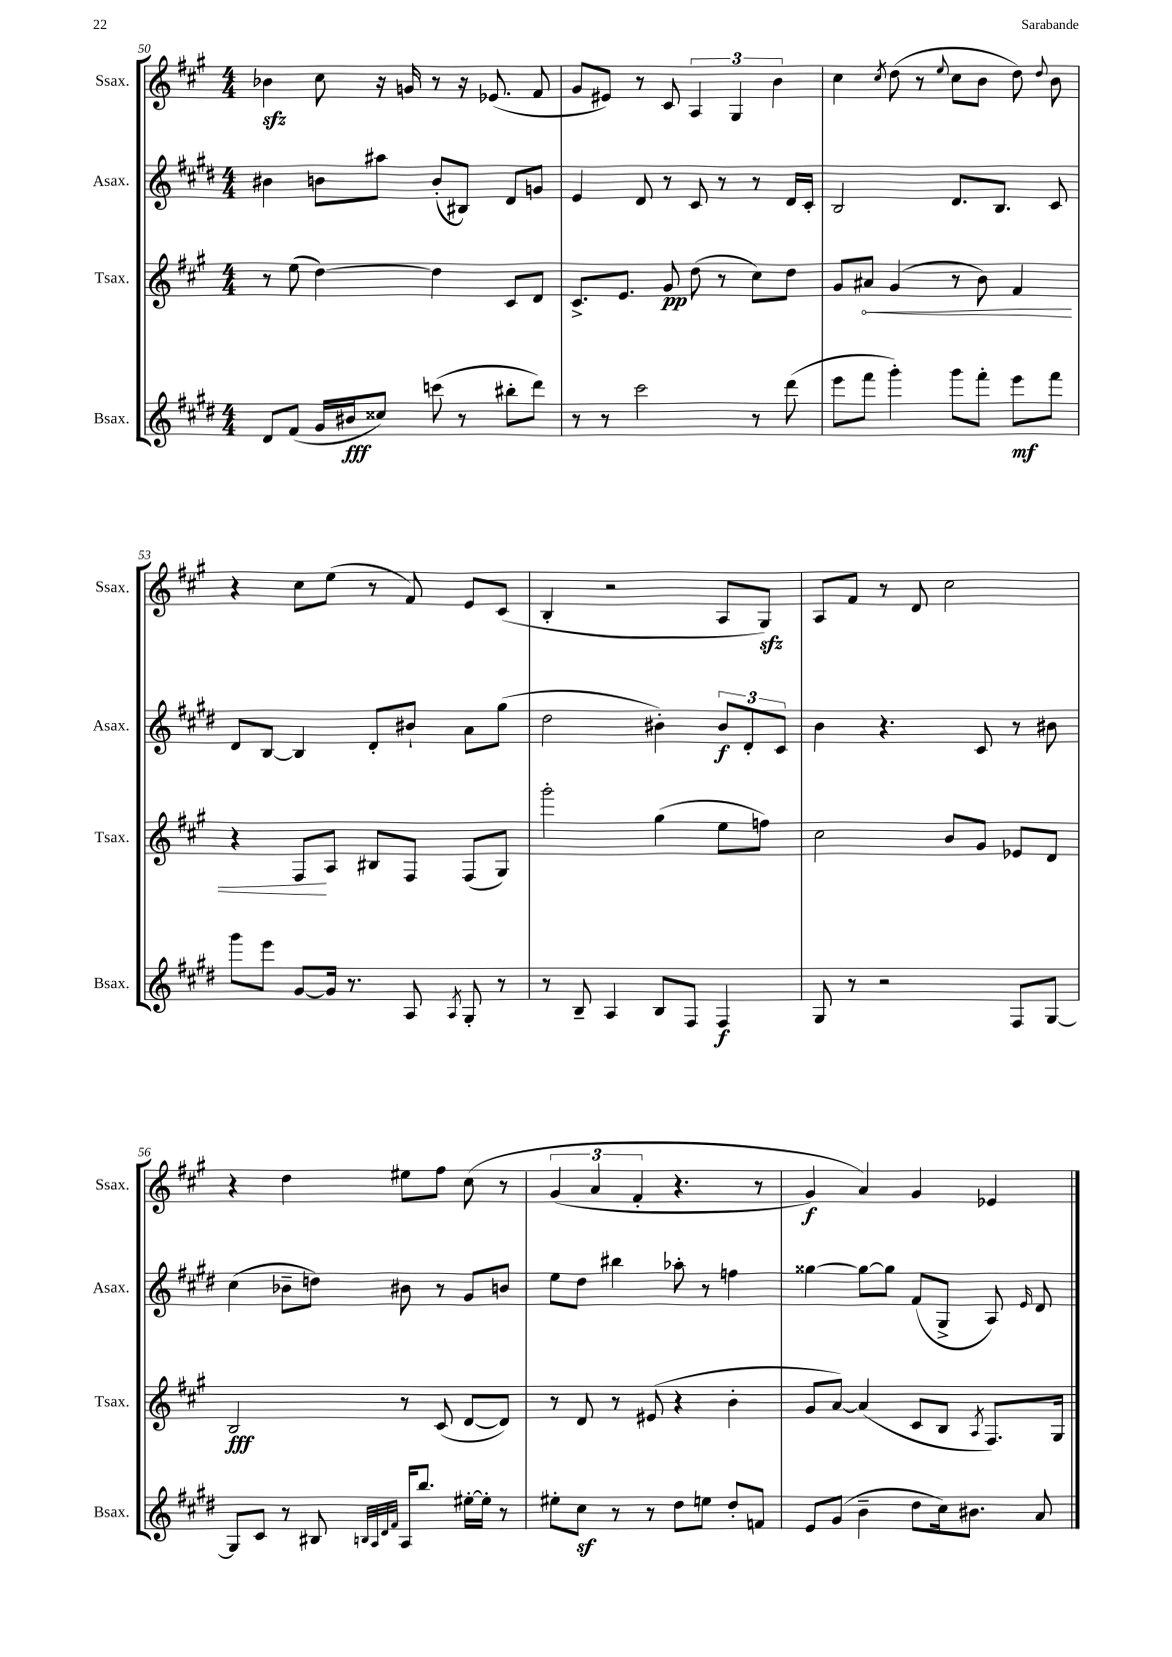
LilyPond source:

<<
\new StaffGroup <<
\new Staff = "s0" \with { instrumentName = "Ssax." shortInstrumentName = "Ssax." } {
    \clef treble \key a \major \numericTimeSignature \time 4/4
    \autoBeamOff bes'4\sfz cis''8 r16 g'16 r8 r16 ees'8.( fis'8 |
    gis'8[ eis'8]) r8 cis'8 \tuplet 3/2 { a4 gis4 b'4 } |
    cis''4 \acciaccatura { cis''8 } d''8( r8 \appoggiatura { e''8 } cis''8[ b'8] d''8) \appoggiatura { d''8 } b'8 |
    r4 cis''8[ e''8]( r8 fis'8) e'8[ cis'8]( |
    b4-. r2 a8[ gis8]\sfz) |
    a8[ fis'8] r8 d'8 cis''2 |
    r4 d''4 eis''8[ fis''8] cis''8\( r8 |
    \tuplet 3/2 { gis'4( a'4 fis'4-. } r4. r8 |
    gis'4\f) a'4\) gis'4 ees'4 \bar "|." |
}
\new Staff = "s1" \with { instrumentName = "Asax." shortInstrumentName = "Asax." } {
    \clef treble \key e \major \numericTimeSignature \time 4/4
    \autoBeamOff bis'4 b'8[ ais''8] b'8[-.( bis8]) dis'8[ g'8] |
    e'4 dis'8 r8 cis'8 r8 r8 dis'16[ cis'16]-. |
    b2 dis'8.[ b8.] cis'8 |
    dis'8[ b8]~ b4 dis'8[-. bis'8]-! a'8[ gis''8]( |
    dis''2 bis'4-.) \tuplet 3/2 { bis'8[\f dis'8-. cis'8] } |
    b'4 r4. cis'8 r8 bis'8 |
    cis''4( bes'8[-- d''8]) bis'8 r8 gis'8[ b'8] |
    e''8[ dis''8] bis''4 aes''8-. r8 f''4 |
    gisis''4~ gisis''8[~ gisis''8] fis'8[( gis8]-> a8) \grace { e'16 } dis'8 \bar "|." |
}
\new Staff = "s2" \with { instrumentName = "Tsax." shortInstrumentName = "Tsax." } {
    \clef treble \key a \major \numericTimeSignature \time 4/4
    \autoBeamOff r8 e''8( d''4~) d''4 cis'8[ d'8] |
    cis'8.[-> e'8.] gis'8\pp d''8( r8 cis''8[) d''8] |
    gis'8[ \once \override Hairpin.circled-tip = ##t ais'8]\< gis'4( r8 b'8) fis'4 |
    r4 fis8[\! a8] bis8[ fis8] fis8[( gis8]) |
    gis'''2-. gis''4( e''8[ f''8]) |
    cis''2 b'8[ gis'8] ees'8[ d'8] |
    b2\fff r8 cis'8( d'8[~ d'8]) |
    r8 d'8 r8 eis'8( r4 b'4-. |
    gis'8[ a'8]~) a'4( cis'8[ b8] \acciaccatura { a8 } fis8.[) gis16] \bar "|." |
}
\new Staff = "s3" \with { instrumentName = "Bsax." shortInstrumentName = "Bsax." } {
    \clef treble \key e \major \numericTimeSignature \time 4/4
    \autoBeamOff dis'8[ fis'8]( gis'16[ bis'16\fff cisis''8]) c'''8( r8 bis''8[-. dis'''8]) |
    r8 r8 cis'''2 r8 dis'''8( |
    e'''8[ fis'''8] gis'''4-.) gis'''8[ fis'''8]-. e'''8[\mf fis'''8] |
    gis'''8[ e'''8] gis'8[~ gis'16] r8. a8 \acciaccatura { a8 } gis8-. r8 |
    r8 b8-- a4 b8[ fis8] fis4\f |
    gis8 r8 r2 fis8[ gis8]~ |
    gis8[ cis'8] r8 bis8 \grace { b32[ a32 dis'32 fis'32] } a16[ b''8.] eis''16[~-. eis''16]-. r8 |
    eis''8[-. cis''8]\sf r8 r8 dis''8[ e''8] dis''8[-. f'8] |
    e'8[ gis'8]( b'4-- dis''8[ cis''16) bis'8.] a'8 \bar "|." |
}
>>
>>
\layout { \context { \Score currentBarNumber = #50 } }
